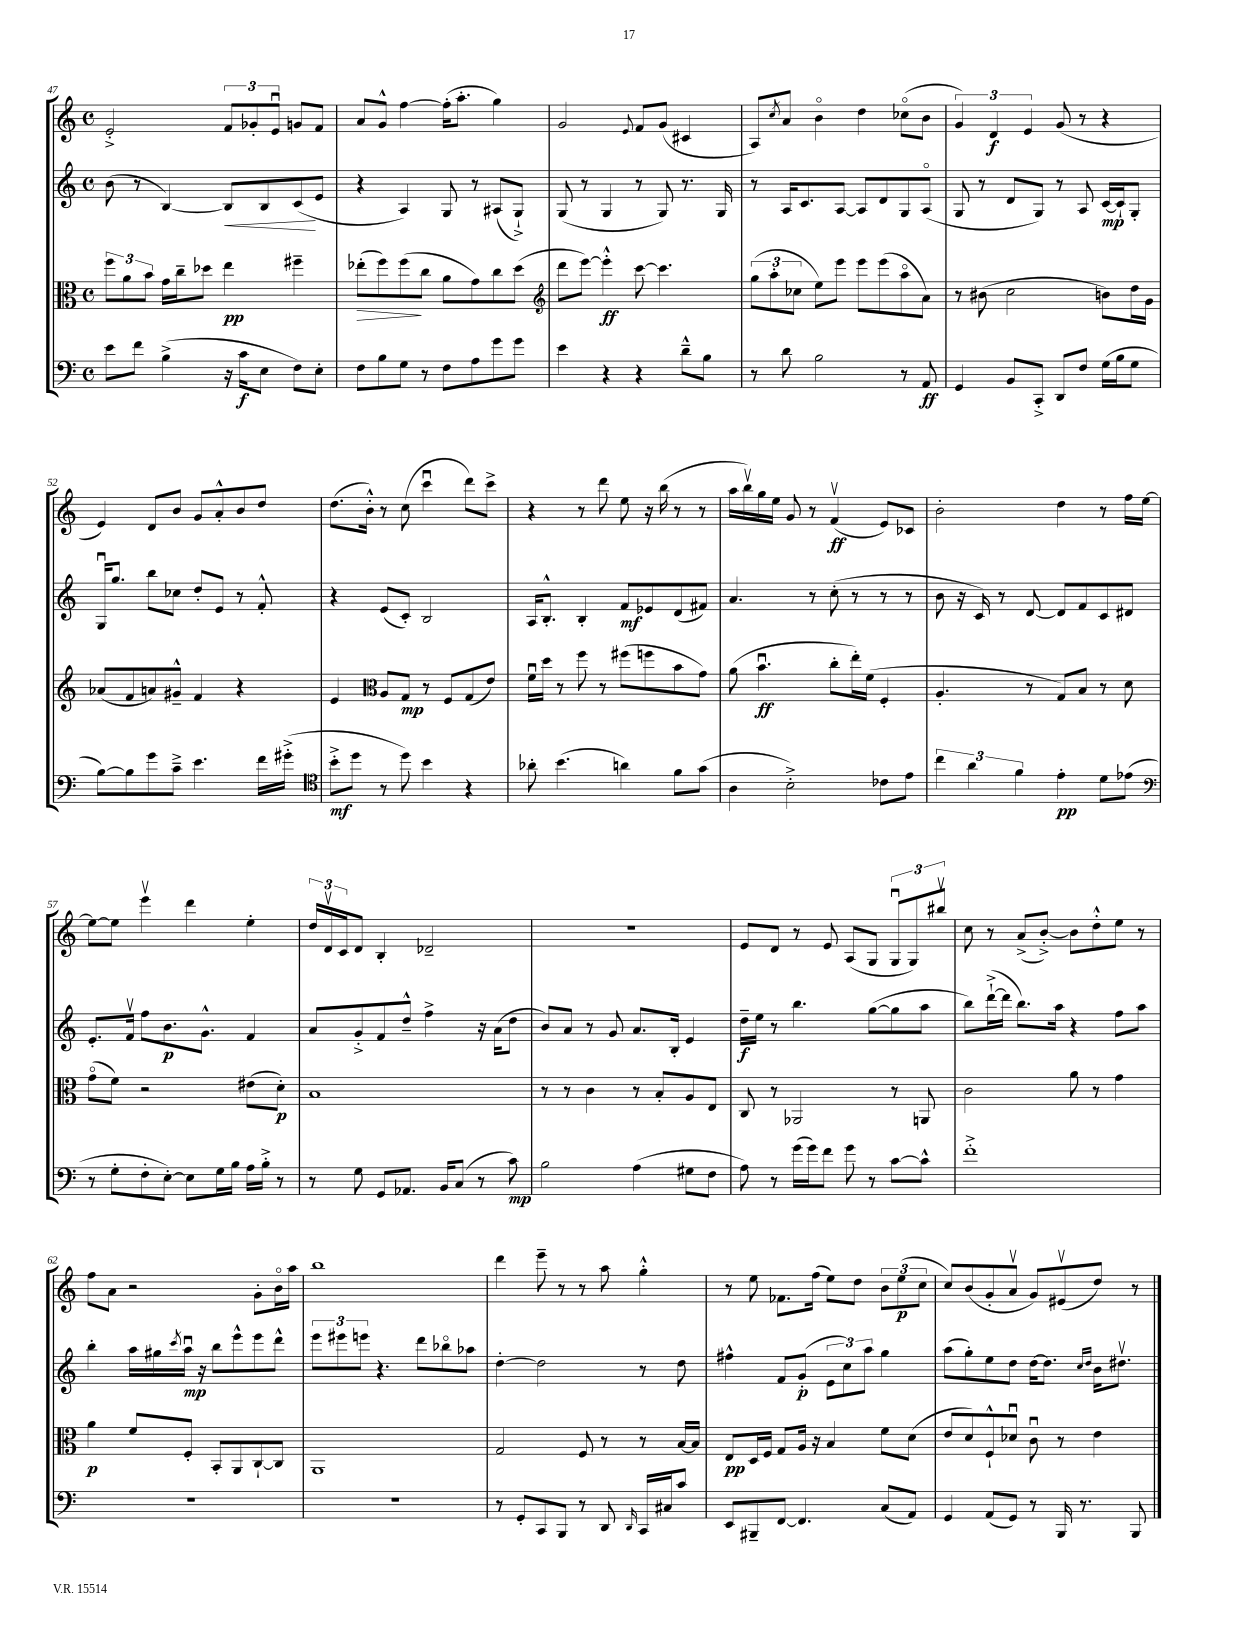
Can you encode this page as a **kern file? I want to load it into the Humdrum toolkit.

**kern	**kern	**kern	**kern
*staff4	*staff3	*staff2	*staff1
*clefF4	*clefC3	*clefG2	*clefG2
*k[]	*k[]	*k[]	*k[]
*M4/4	*M4/4	*M4/4	*M4/4
*met(c)	*met(c)	*met(c)	*met(c)
8e	12ff	(8b	2e'^
.	12a	.	.
8f	.	8r	.
.	12b	.	.
(4B^	16g	[4B)	.
.	16cc~	.	.
.	8dd-	.	.
16r	4ee	8B]	12f
16c	.	.	.
.	.	.	12g-'
8E	.	8B	.
.	.	.	12eu
8F)	4ff#~	(8c	8g
8E'	.	8e	8f
=	=	=	=
8F	(8ee-'	4r	8a
8B	8ff)	.	8g^^
8G	(8ff	4A)	[4ff
8r	8cc	.	.
8F	8a	8G	(16ff']
.	.	.	8.aa'
8A	8g)	8r	.
8g	8cc	(8A#	4gg)
8g	(8dd	8G`^)	.
=	=	=	=
*	*clefG2	*	*
4e	8ddd	(8G	2g
.	[8eee)	8r	.
4r	4eee'^^]	4G	.
.	.	.	8qqe
4r	[8ccc	8r	8f
.	4.ccc]	8G)	(8g
8d~^^	.	8.r	4c#
8B	.	.	.
.	.	16G	.
=	=	=	=
8r	(12gg	8r	8A)
.	12aa'	.	.
.	.	.	8qcc
8d	.	16A	8a
.	12cc-	.	.
.	.	8.c	.
2B	8ee)	.	4bo
.	8eee	[8A	.
.	8eee	8A]	4dd
.	(8eee	8d	.
8r	8aao	8G	(8cc-o
8AA	8a)	(8Ao	8b
=	=	=	=
4GG	8r	8G	6g)
.	(8b#	8r	.
.	.	.	6d
8BB	2cc	8d	.
.	.	.	6e
8CC'^	.	8G)	.
8DD	.	8r	(8g
8F	.	8A	8r
(16G	8b)	[16c	4r
16B	.	16c`]	.
8G	16dd	8G'	.
.	16g	.	.
=	=	=	=
[8B)	(8a-	16Gu	4e)
.	.	8.gg	.
8B]	8f	.	.
8g	8a)	8bb	8d
8c~^	8g#~^^	8cc-	8b
4.e	4f	8dd'	8g
.	.	8e	8a'^^
.	4r	8r	8b
16f	.	8f'^^	8dd
(16g#'^	.	.	.
=	=	=	=
*clefC4	*	*	*
8b'^	4e	4r	(8.dd
8dd	.	.	.
.	.	.	16b'^^)
*	*clefC3	*	*
8r	8A	(8e	8r
8dd)	8G	8c')	(8cc
4b	8r	2B	4cccu
.	8F	.	.
4r	(8G	.	8ddd)
.	8e)	.	8ccc^
=	=	=	=
8a-'	16fu	16A	4r
.	16dd	8.B'^^	.
(4.b	8r	.	.
.	8ff	4B'	8r
.	8r	.	8ddd
4a)	(8ff#	8f	8ee
.	8ff	8e-	16r
.	.	.	(16bb
8f	8b	(8d	8r
(8g	8g)	8f#)	8r
=	=	=	=
4A	(8a	4.a	16aa
.	.	.	16bbv)
.	4.bu	.	16gg
.	.	.	16ee
2B'^)	.	.	8g
.	.	8r	8r
.	8cc'	(8cc'	(4fv
.	16ee')	8r	.
.	(16f	.	.
8c-	4F'	8r	8e)
8e	.	8r	8c-
=	=	=	=
6cc	4.A'	8b	2b'
.	.	16r	.
6a	.	.	.
.	.	16c)	.
.	.	8r	.
6f	.	.	.
.	8r	[8d	.
4e'	8G)	8d]	4dd
.	8B	8f	.
8d	8r	8c	8r
(8e-	8d	8d#	16ff
.	.	.	[16ee
=	=	=	=
*clefF4	*	*	*
8r	(8go	8.e'	8ee_
8G'	8f)	.	8ee]
.	.	16fv	.
8F'	2r	8ff	4eeev
[8E')	.	8.b	.
8E]	.	.	4ddd
.	.	8.g^^	.
16G	.	.	.
16B	.	.	.
16A	(8e#	4f	4ee'
16B'^	.	.	.
8r	8d')	.	.
=	=	=	=
8r	1B	8a	24dd
.	.	.	24dv
.	.	.	24c
8G	.	8g'^	8d
8GG	.	8f	4B'
8.AA-	.	8dd~^^	.
.	.	4ff^	2d-~
16BB	.	.	.
(8C	.	.	.
8r	.	16r	.
.	.	(16a	.
8c)	.	8dd	.
=	=	=	=
2B	8r	8b)	1r
.	8r	8a	.
.	4c	8r	.
.	.	8g	.
(4A	8r	8.a	.
.	8B'	.	.
.	.	16B'	.
8G#	8A	4e	.
8F	8E	.	.
=	=	=	=
8A)	8C	16dd~	8e
.	.	16ee	.
8r	8r	8r	8d
(16g	2AA-	4.bb	8r
16g)	.	.	.
8f	.	.	8e
8g	.	.	(8A
8r	.	([8gg	8G
[8c	8r	8gg]	12Gu
.	.	.	12G)
8c^^]	8AA	8aa	.
.	.	.	12bb#v
=	=	=	=
1f'^	2c	8bb)	8cc
.	.	([16ddd`^	8r
.	.	16ddd]	.
.	.	8.bb)	(8a^
.	.	.	[8b'^)
.	.	16aa	.
.	8a	4r	8b]
.	8r	.	8dd'^^
.	4g	8ff	8ee
.	.	8aa	8r
=	=	=	=
1r	4a	4bb'	8ff
.	.	.	8a
.	8f	16aa	2r
.	.	16gg#	.
.	.	8qccc	.
.	8F'	16aau	.
.	.	16r	.
.	8BB'	8bb	.
.	8AA	8eee^^	.
.	[8C`	8eee	8g'
.	8C]	8ddd^^	16bo
.	.	.	16aa
=	=	=	=
1r	1AA	12eee	1bb
.	.	12eee#	.
.	.	12eee	.
.	.	4.r	.
.	.	8ddd	.
.	.	8bb-o	.
.	.	8aa-	.
=	=	=	=
8r	2G	[4dd'	4ddd
8GG'	.	.	.
8CC	.	2dd]	8eee~
8BBB	.	.	8r
8r	8F	.	8r
8DD	8r	.	8aa
16qqDD	.	.	.
16CC	8r	8r	4gg'^^
16C#	.	.	.
8c	[16B	8dd	.
.	16B]	.	.
=	=	=	=
8EE	8E	4ff#^^	8r
8BBB#~	16D	.	8ee
.	16F	.	.
[8FF	8G	8f	8.f-
4.FF]	16A	(8g'	.
.	16r	.	(16ff
.	4B	12e	8ee)
.	.	12cc)	.
.	.	.	8dd
.	.	12aa	.
(8C	8f	4gg	12b
.	.	.	(12ee
8AA)	(8d	.	.
.	.	.	12cc
=	=	=	=
4GG	8e	(8aa	8cc)
.	8d)	8gg')	(8b
(8AA	8F`^^	8ee	8g'
8GG)	8d-u	8dd	8av
8r	8cu	[16dd	8g)
.	.	8.dd]	.
16BBB	8r	.	(8e#v
8.r	.	.	.
.	.	16qqcc	.
.	.	16qqdd	.
.	4e	16b	8dd)
.	.	8.dd#v	.
8BBB	.	.	8r
==	==	==	==
*-	*-	*-	*-
